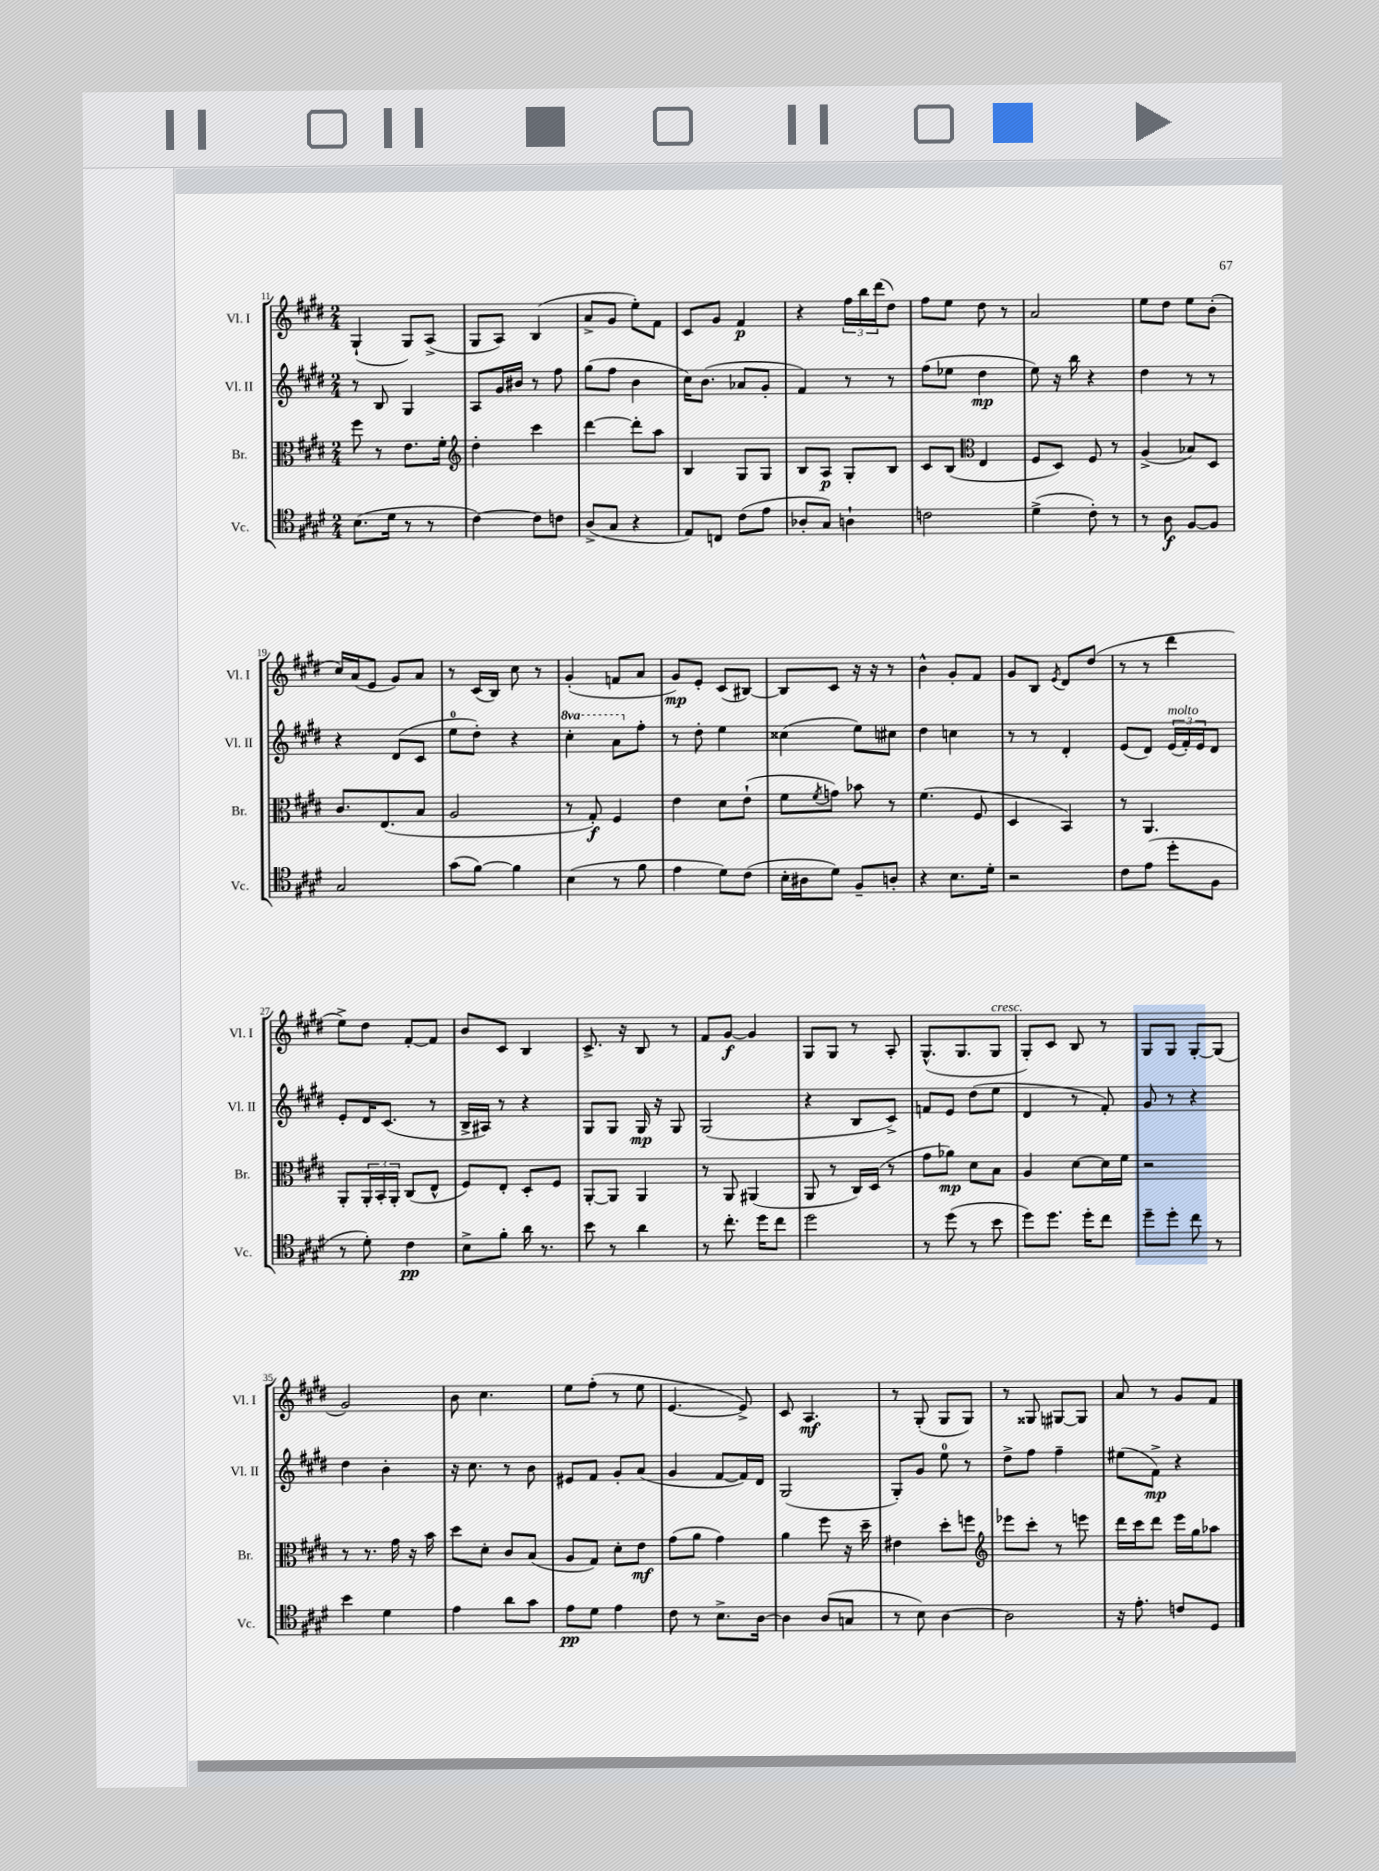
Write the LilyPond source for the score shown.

<<
\new StaffGroup <<
\new Staff = "s0" \with { instrumentName = "Vl. I" shortInstrumentName = "Vl. I" } {
    \clef treble \key e \major \numericTimeSignature \time 2/4
    gis4-!( gis8) a8->( |
    gis8 a8) b4( |
    a'8-> gis'8 e''8-.) fis'8 |
    cis'8 gis'8 fis'4\p |
    r4 \tuplet 3/2 { fis''16 b''16 dis'''16( } dis''8) |
    fis''8 e''8 dis''8 r8 |
    a'2 |
    e''8 dis''8 e''8 b'8-.( |
    cis''16) a'16( e'8 gis'8) a'8 |
    r8 cis'16( b16) cis''8 r8 |
    gis'4-.( f'8 a'8 |
    gis'8\mp) e'8-. cis'8( bis8~) |
    bis8 cis'8 r16 r16 r8 |
    b'4-^ gis'8-. fis'8 |
    gis'8 b8 \acciaccatura { e'8 } dis'8 dis''8( |
    r8 r8 dis'''4 |
    e''8->) dis''8 fis'8~-. fis'8 |
    b'8 cis'8 b4 |
    cis'8.-> r16 b8 r8 |
    fis'8 gis'8~\f gis'4 |
    gis8 gis8 r8 a8-. |
    gis8.-^( gis8. gis8^\markup { \italic "cresc." } |
    gis8-.) cis'8 b8 r8 |
    gis8 gis8 gis8~-. gis8( |
    gis'2) |
    b'8 cis''4. |
    e''8 fis''8-.( r8 e''8 |
    e'4.~ e'8->) |
    cis'8 a4.\mf |
    r8 gis8-.( gis8 gis8) |
    r8 gisis8 gis8~ gis8 |
    a'8 r8 gis'8 fis'8 \bar "|." |
}
\new Staff = "s1" \with { instrumentName = "Vl. II" shortInstrumentName = "Vl. II" } {
    \clef treble \key e \major \numericTimeSignature \time 2/4 \set Staff.ottavationMarkups = #ottavation-simple-ordinals
    r8 b8 gis4 |
    a8 gis'16 bis'16 r8 fis''8 |
    gis''8( fis''8 b'4 |
    cis''16) b'8.( aes'8 gis'8-. |
    fis'4) r8 r8 |
    fis''8( ees''8 dis''4\mp |
    e''8) r16 b''16 r4 |
    dis''4 r8 r8 |
    r4 dis'8( cis'8 |
    e''8-0 dis''8-.) r4 |
    \ottava #1 cis'''4-. a''8 \ottava #0 fis''8-. |
    r8 dis''8-. e''4 |
    cisis''4( e''8) cis''8 |
    dis''4 c''4 |
    r8 r8 dis'4-. |
    e'8( dis'8) \tuplet 3/2 { e'16^\markup { \italic "molto" }( fis'16-.) e'16 } dis'8 |
    e'8-. dis'16 cis'8.( r8 |
    b16-> ais16) r8 r4 |
    gis8 gis8 gis16\mp r16 gis8 |
    gis2( |
    r4 b8 cis'8->) |
    f'8 e'8 dis''8( e''8 |
    dis'4 r8 fis'8-.) |
    gis'8 r8 r4 |
    dis''4 b'4-. |
    r16 cis''8. r8 b'8 |
    eis'8 fis'8 gis'8-. a'8( |
    gis'4 fis'8~ fis'16) dis'16 |
    gis2( |
    gis8-.) gis'8 e''8-0 r8 |
    dis''8-> fis''8 fis''4-- |
    eis''8( fis'8->\mp) r4 \bar "|." |
}
\new Staff = "s2" \with { instrumentName = "Br." shortInstrumentName = "Br." } {
    \clef alto \key e \major \numericTimeSignature \time 2/4
    fis''8 r8 e'8. fis'16-. |
    \clef treble dis''4-. cis'''4 |
    dis'''4~ dis'''8-. a''8 |
    b4 gis8 gis8 |
    b8 a8\p gis8-. b8 |
    cis'8 b8( \clef alto e4 |
    fis8 dis8) fis8 r8 |
    a4->( bes8) dis8 |
    cis'8. e8.( b8 |
    a2 |
    r8 gis8-.\f) fis4 |
    e'4 dis'8 e'8-!( |
    fis'8 \acciaccatura { fis'8 } g'8) bes'8 r8 |
    fis'4.( fis8 |
    dis4 b,4) |
    r8 a,4. |
    a,8-. \tuplet 3/2 { a,16-. b,16-. a,16-. } cis8( e8-^ |
    fis8) e8-. dis8-. fis8 |
    a,8~-. a,8 a,4 |
    r8 a,8 ais,4( |
    a,8 r8 cis16) dis16( r8 |
    gis'8 aes'8\mp) dis'8 b8 |
    a4 dis'8~ dis'16 fis'16 |
    r2 |
    r8 r8. gis'16 r16 b'16 |
    dis''8 dis'8-. cis'8 b8( |
    a8 gis8) dis'8-. e'8\mf |
    gis'8( a'8 gis'4) |
    a'4 fis''8 r16 dis''16-- |
    eis'4 dis''8-. f''8 |
    \clef treble ees'''8 cis'''8-. r8 e'''8 |
    dis'''16 cis'''16 dis'''8 e'''16 gis''16 aes''8 \bar "|." |
}
\new Staff = "s3" \with { instrumentName = "Vc." shortInstrumentName = "Vc." } {
    \clef tenor \key e \major \numericTimeSignature \time 2/4
    b8.( dis'16 r8 r8 |
    cis'4~) cis'8 c'8 |
    a8->( gis8 r4 |
    e8) c8 cis'8( e'8 |
    aes8-. gis8) a4-! |
    c'2 |
    dis'4->( cis'8-.) r8 |
    r8 a8\f fis8~ fis8 |
    gis2 |
    gis'8( fis'8~) fis'4 |
    b4( r8 fis'8 |
    e'4 dis'8) cis'8( |
    b16-. ais16 dis'8) fis8-- a8-. |
    r4 b8. dis'16-. |
    r2 |
    cis'8 e'8( dis''8-. fis8 |
    r8 dis'8-.) cis'4\pp |
    b8-> fis'8-. a'16 r8. |
    b'8 r8 a'4 |
    r8 cis''8.-. dis''16 cis''8 |
    dis''2 |
    r8 dis''8( r8 b'8 |
    dis''8) dis''8. dis''16-. cis''8 |
    dis''8-- dis''8-. cis''8 r8 |
    b'4 dis'4 |
    e'4 a'8 gis'8 |
    e'8\pp dis'8 e'4 |
    cis'8 r8 b8.-> a16~ |
    a4 a8( g8 |
    r8 b8) a4~ |
    a2 |
    r16 e'8.-. c'8 dis8 \bar "|." |
}
>>
>>
\layout { \context { \Score currentBarNumber = #11 } }
